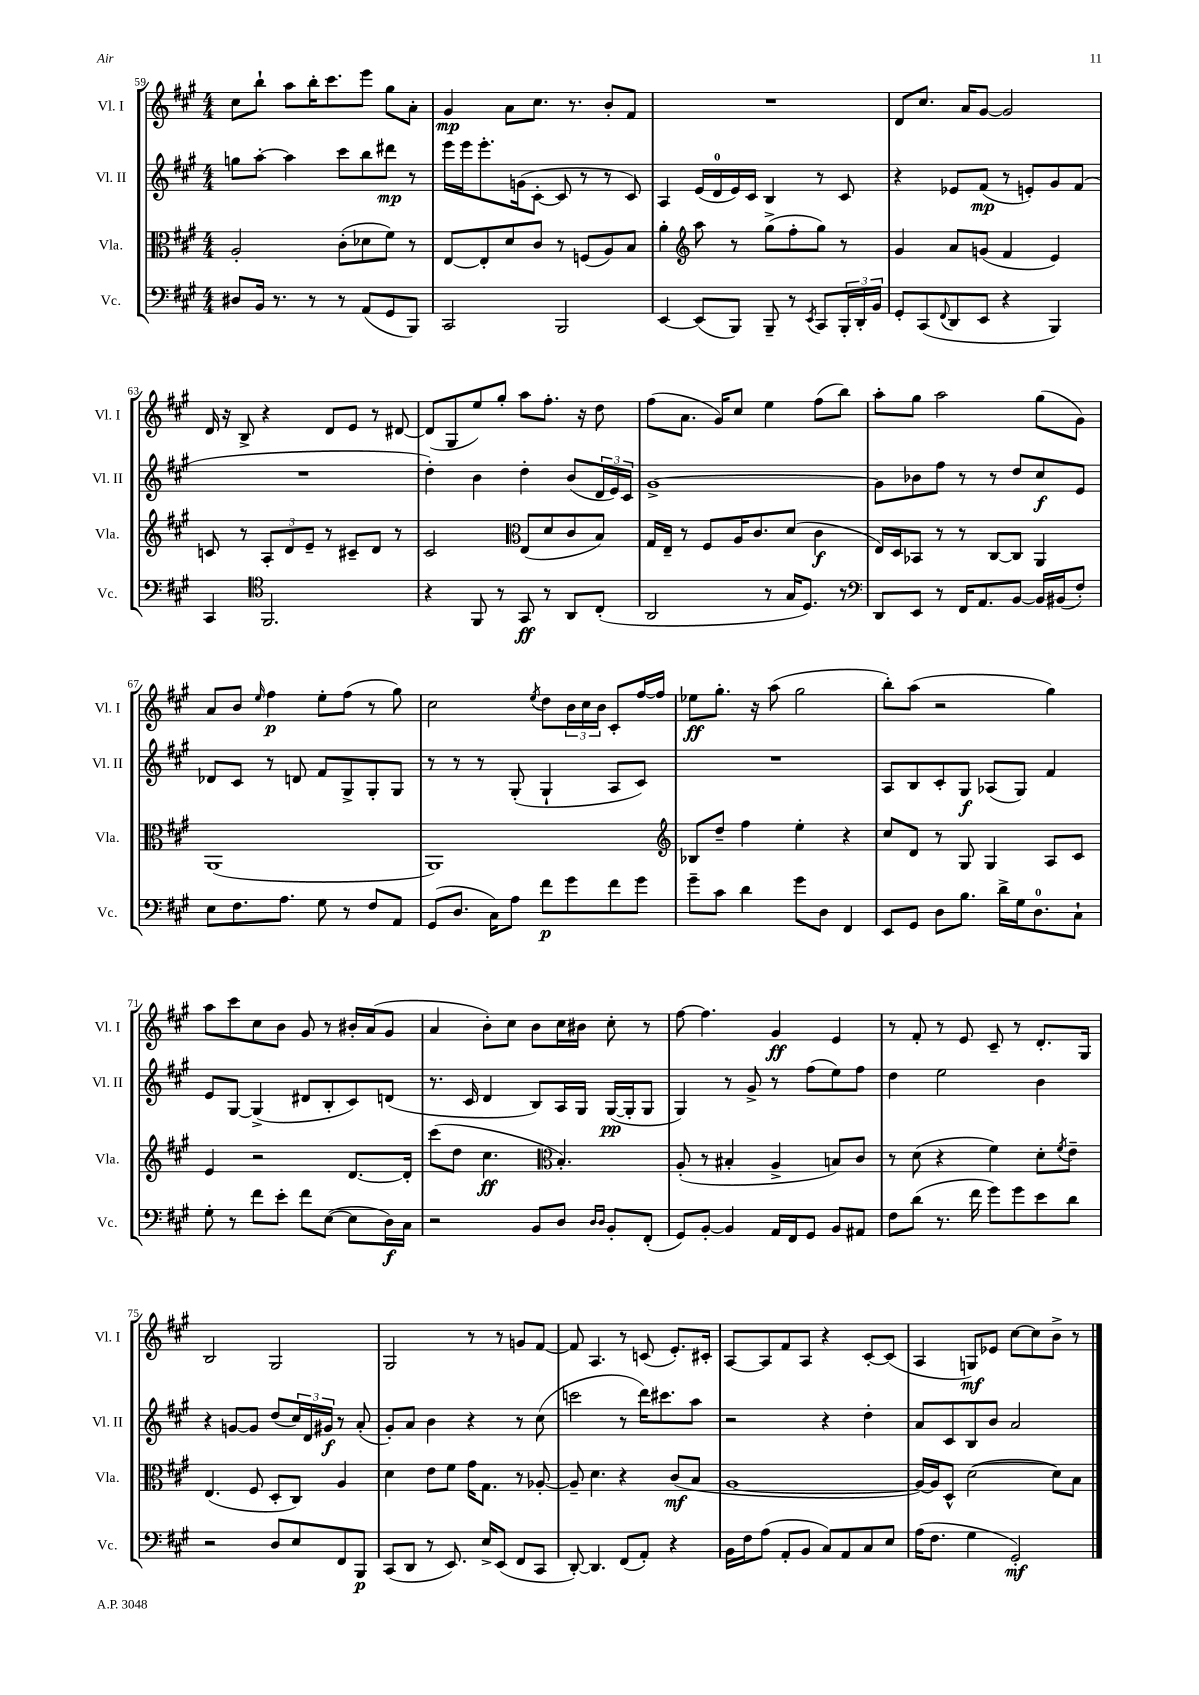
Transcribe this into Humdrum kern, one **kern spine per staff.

**kern	**dynam	**kern	**dynam	**kern	**dynam	**kern	**dynam
*part4	*part4	*part3	*part3	*part2	*part2	*part1	*part1
*staff4	*staff4	*staff3	*staff3	*staff2	*staff2	*staff1	*staff1
*I"Vc.	*	*I"Vla.	*	*I"Vl. II	*	*I"Vl. I	*
*I'Vc.	*	*I'Vla.	*	*I'Vl. II	*	*I'Vl. I	*
*clefF4	*	*clefC3	*	*clefG2	*	*clefG2	*
*k[f#c#g#]	*	*k[f#c#g#]	*	*k[f#c#g#]	*	*k[f#c#g#]	*
*M4/4	*	*M4/4	*	*M4/4	*	*M4/4	*
=59	=59	=59	=59	=59	=59	=59	=59
8D#X/L	.	2A'/	.	8ggn\L	.	8cc#\L	.
16BB/Jk	.	.	.	[8aa'\J	.	8bb`\J	.
8.r	.	.	.	.	.	.	.
.	.	.	.	4aa\]	.	8aa\L	.
8r	.	.	.	.	.	16bb'\K	.
.	.	.	.	.	.	8.ccc#\	.
8r	.	(8c#'\L	.	8ccc#\L	.	.	.
(8AA/L	.	8d-X\	.	8bb\	.	8eee\J	.
8GG#/	.	8f#\J)	.	8ddd#X\J	mp	8gg#\L	.
8BBB/J)	.	8r	.	8r	.	8a'\J	.
=60	=60	=60	=60	=60	=60	=60	=60
2CC#/	.	[8E/L	.	16eee\LL	.	4g#/	mp
.	.	.	.	16eee\J	.	.	.
.	.	8E'/]	.	8.eee'\	.	.	.
.	.	8d/	.	.	.	8a\L	.
.	.	.	.	(16gn\k	.	.	.
.	.	8c#/J	.	[8c#'\J	.	8.cc#\J	.
2BBB/	.	8r	.	8c#/]	.	.	.
.	.	.	.	.	.	8.r	.
.	.	(8Fn/L	.	8r	.	.	.
.	.	8A/)	.	8r	.	8b'/L	.
.	.	8B/J	.	8c#/)	.	8f#/J	.
=61	=61	=61	=61	=61	=61	=61	=61
[4EE/	.	4a'\	.	4A/	.	1r	.
*	*	*clefG2	*	*	*	*	*
(8EE/L]	.	8aa\	.	(16e/LL	.	.	.
.	.	.	.	16d/	.	.	.
8BBB/J)	.	8r	.	16e/)	.	.	.
.	.	.	.	16c#/JJ	.	.	.
8BBB~/	.	(8gg#^\L	.	4B/	.	.	.
8r	.	8ff#'\	.	.	.	.	.
8qEE/	.	.	.	.	.	.	.
8CC#/L	.	8gg#\J)	.	8r	.	.	.
24BBB'/L	.	8r	.	8c#/	.	.	.
24DD'/	.	.	.	.	.	.	.
24BB/JJ	.	.	.	.	.	.	.
=62	=62	=62	=62	=62	=62	=62	=62
8GG#'/L	.	4g#/	.	4r	.	8d/L	.
(8CC#/	.	.	.	.	.	8.cc#/J	.
8qqFF#/	.	.	.	.	.	.	.
8DD/	.	8a/L	.	8e-X/L	.	.	.
.	.	.	.	.	.	16a/KL	.
8EE/J	.	(8gn/J	.	(8f#/J	mp	[8g#/J	.
4r	.	4f#/	.	8r	.	2g#/]	.
.	.	.	.	8en'/L)	.	.	.
4BBB/)	.	4e/)	.	8g#/	.	.	.
.	.	.	.	(8f#/J	.	.	.
!!LO:LB:g=z
=63	=63	=63	=63	=63	=63	=63	=63
4CC#/	.	8cn/	.	1r	.	16d/	.
.	.	.	.	.	.	16r	.
.	.	8r	.	.	.	8B^/	.
*clefC4	*	*	*	*	*	*	*
2.FF#/	.	12A'/L	.	.	.	4r	.
.	.	12d/	.	.	.	.	.
.	.	12e~/J	.	.	.	.	.
.	.	8r	.	.	.	8d/L	.
.	.	8c#X~/L	.	.	.	8e/J	.
.	.	8d/J	.	.	.	8r	.
.	.	8r	.	.	.	[8d#X/	.
=64	=64	=64	=64	=64	=64	=64	=64
4r	.	2c#/	.	4dd'\)	.	(8d#/L]	.
.	.	.	.	.	.	8G#/	.
8FF#/	.	.	.	4b\	.	8ee/)	.
8r	.	.	.	.	.	8gg#'/J	.
*	*	*clefC3	*	*	*	*	*
8GG#/	ff	(8E/L	.	4dd'\	.	8aa\L	.
8r	.	8d/	.	.	.	8.ff#'\J	.
8AA/L	.	8c#/	.	(8b/L	.	.	.
.	.	.	.	.	.	16r	.
(8C#'/J	.	8B/J)	.	24d/L	.	8dd\	.
.	.	.	.	24e/)	.	.	.
.	.	.	.	24c#/JJ	.	.	.
=65	=65	=65	=65	=65	=65	=65	=65
2AA/	.	16G#/LL	.	[1g#^	.	(8ff#\L	.
.	.	16E~/JJ	.	.	.	.	.
.	.	8r	.	.	.	8.a\J	.
.	.	8F#/L	.	.	.	.	.
.	.	.	.	.	.	16g#/KL)	.
.	.	16A/K	.	.	.	8cc#/J	.
.	.	8.c#/	.	.	.	.	.
8r	.	.	.	.	.	4ee\	.
16G#/KL	.	(8d/J	.	.	.	.	.
8.D/J)	.	.	.	.	.	.	.
.	.	4c#\	f	.	.	(8ff#\L	.
8r	.	.	.	.	.	8bb\J)	.
=66	=66	=66	=66	=66	=66	=66	=66
*clefF4	*	*	*	*	*	*	*
8DD/L	.	16E/LL)	.	8g#\L]	.	8aa'\L	.
.	.	16D/J	.	.	.	.	.
8EE/J	.	8BB-X/J	.	8b-X\	.	8gg#\J	.
8r	.	8r	.	8ff#\J	.	2aa\	.
16FF#/KL	.	8r	.	8r	.	.	.
8.AA/	.	.	.	.	.	.	.
.	.	[8C#/L	.	8r	.	.	.
[8BB/J	.	8C#/J]	.	8dd/L	.	.	.
16BB/LL]	.	4AA/	.	8cc#/	f	(8gg#\L	.
(16BB#X/J	.	.	.	.	.	.	.
8F#'/J)	.	.	.	8e/J	.	8g#\J)	.
!!LO:LB:g=z
=67	=67	=67	=67	=67	=67	=67	=67
8E\L	.	(1AA	.	8d-X/L	.	8a/L	.
8.F#\	.	.	.	8c#/J	.	8b/J	.
.	.	.	.	.	.	16qqee/	.
.	.	.	.	8r	.	4ff#\	p
8.A\J	.	.	.	.	.	.	.
.	.	.	.	8dn/	.	.	.
8G#\	.	.	.	8f#/L	.	8ee'\L	.
8r	.	.	.	8G#^/	.	(8ff#\J	.
8F#/L	.	.	.	8G#'/	.	8r	.
8AA/J	.	.	.	8G#/J	.	8gg#\)	.
=68	=68	=68	=68	=68	=68	=68	=68
(8GG#/L	.	1AA)	.	8r	.	2cc#\	.
8.D/J	.	.	.	8r	.	.	.
.	.	.	.	8r	.	.	.
16C#\KL)	.	.	.	.	.	.	.
8A\J	.	.	.	(8G#'/	.	.	.
.	.	.	.	.	.	8qee/	.
8f#\L	p	.	.	4G#`/	.	8dd\L	.
8g#\	.	.	.	.	.	24b\L	.
.	.	.	.	.	.	24cc#\	.
.	.	.	.	.	.	24b\JJ	.
8f#\	.	.	.	8A/L	.	8c#'/L	.
8g#\J	.	.	.	8c#/J)	.	[16ff#/L	.
.	.	.	.	.	.	16ff#/JJ]	.
=69	=69	=69	=69	=69	=69	=69	=69
*	*	*clefG2	*	*	*	*	*
8g#~\L	.	8B-X/L	.	1r	.	8ee-X\L	ff
8c#\J	.	8dd~/J	.	.	.	8.gg#'\J	.
4d\	.	4ff#\	.	.	.	.	.
.	.	.	.	.	.	16r	.
.	.	.	.	.	.	(8aa\	.
8g#\L	.	4ee'\	.	.	.	2gg#\	.
8D\J	.	.	.	.	.	.	.
4FF#/	.	4r	.	.	.	.	.
=70	=70	=70	=70	=70	=70	=70	=70
8EE/L	.	8cc#/L	.	8A/L	.	8bb'\L)	.
8GG#/J	.	8d/J	.	8B/	.	(8aa\J	.
8D\L	.	8r	.	8c#'/	.	2r	.
8.B\J	.	8G#/	.	8G#/J	f	.	.
.	.	4G#/	.	(8A-X/L	.	.	.
16d^\LL	.	.	.	.	.	.	.
16G#\J	.	.	.	8G#/J)	.	.	.
8.D\	.	.	.	.	.	.	.
.	.	8A/L	.	4f#/	.	4gg#\)	.
8C#`\J	.	8c#/J	.	.	.	.	.
!!LO:LB:g=z
=71	=71	=71	=71	=71	=71	=71	=71
8G#'\	.	4e/	.	8e/L	.	8aa\L	.
8r	.	.	.	[8G#/J	.	8ccc#\	.
8f#\L	.	2r	.	(4G#^/]	.	8cc#\	.
8e'\J	.	.	.	.	.	8b\J	.
8f#\L	.	.	.	8d#X/L	.	8g#/	.
([8E\J	.	.	.	8B'/	.	8r	.
8E\L]	.	[8.d/L	.	8c#/)	.	16b#X'/LL	.
.	.	.	.	.	.	(16a/J	.
16D\L)	f	.	.	(8dn/J	.	8g#/J	.
16C#\JJ	.	16d'/Jk]	.	.	.	.	.
=72	=72	=72	=72	=72	=72	=72	=72
2r	.	(8ccc#\L	.	8.r	.	4a/	.
.	.	8dd\J	.	.	.	.	.
.	.	.	.	16c#/	.	.	.
.	.	4.cc#\	ff	4d/	.	8b'\L)	.
.	.	.	.	.	.	8cc#\J	.
8BB/L	.	.	.	8B/L)	.	8b\L	.
*	*	*clefC3	*	*	*	*	*
8D/J	.	4.B'/)	.	16A/L	.	16cc#\L	.
.	.	.	.	16G#/JJ	.	16b#X\JJ	.
16qqD/LL	.	.	.	.	.	.	.
16qqD/JJ	.	.	.	.	.	.	.
8BB'/L	.	.	.	([16G#/LL	pp	8cc#'\	.
.	.	.	.	16G#'/J]	.	.	.
(8FF#'/J	.	.	.	8G#/J	.	8r	.
=73	=73	=73	=73	=73	=73	=73	=73
8GG#/L)	.	(8A'/	.	4G#/)	.	[8ff#\	.
[8BB'/J	.	8r	.	.	.	4.ff#\]	.
4BB/]	.	4B#X'/	.	8r	.	.	.
.	.	.	.	8g#^/	.	.	.
16AA/LL	.	4A^/	.	8r	.	4g#/	ff
16FF#/J	.	.	.	.	.	.	.
8GG#/J	.	.	.	(8ff#\L	.	.	.
8BB/L	.	8Bn/L)	.	8ee\)	.	4e/	.
8AA#X/J	.	8c#/J	.	8ff#\J	.	.	.
=74	=74	=74	=74	=74	=74	=74	=74
8F#\L	.	8r	.	4dd\	.	8r	.
(8d\J	.	(8d\	.	.	.	8f#'/	.
8.r	.	4r	.	2ee\	.	8r	.
.	.	.	.	.	.	8e/	.
16f#\	.	.	.	.	.	.	.
8g#\L)	.	4f#\)	.	.	.	8c#~/	.
8g#\	.	.	.	.	.	8r	.
8e\	.	8d'\L	.	4b\	.	8.d'/L	.
.	.	8qf#/	.	.	.	.	.
8d\J	.	8e~\J	.	.	.	.	.
.	.	.	.	.	.	16G#/Jk	.
!!LO:LB:g=z
=75	=75	=75	=75	=75	=75	=75	=75
2r	.	(4.E/	.	4r	.	2B/	.
.	.	.	.	[8gn/L	.	.	.
.	.	8F#/	.	8g/J]	.	.	.
8D/L	.	8D'/L	.	(8dd/L	.	2G#/	.
8E/	.	8C#/J)	.	24cc#/L)	.	.	.
.	.	.	.	24d/	.	.	.
.	.	.	.	24g#X/JJ	f	.	.
8FF#/	.	4A/	.	8r	.	.	.
8BBB/J	p	.	.	(8a'/	.	.	.
=76	=76	=76	=76	=76	=76	=76	=76
(8CC#/L	.	4d\	.	8g#'/L)	.	2G#/	.
8DD/J	.	.	.	8a/J	.	.	.
8r	.	8e\L	.	4b\	.	.	.
8.EE/)	.	8f#\J	.	.	.	.	.
.	.	16g#\KL	.	4r	.	8r	.
16E^/KL	.	8.G#\J	.	.	.	.	.
(8EE/J	.	.	.	.	.	8r	.
8FF#/L	.	8r	.	8r	.	8gn/L	.
8CC#/J	.	[8A-X'/	.	(8cc#\	.	[8f#/J	.
=77	=77	=77	=77	=77	=77	=77	=77
[8DD'/)	.	8A-~/]	.	2cccn\	.	8f#/]	.
4.DD/]	.	4.d\	.	.	.	4.A/	.
(8FF#/L	.	4r	.	8r	.	8r	.
8AA'/J)	.	.	.	16ddd\KL)	.	(8cn/	.
.	.	.	.	8.ccc#X\	.	.	.
4r	.	(8c#/L	mf	.	.	8.e'/L)	.
.	.	8B/J	.	8aa\J	.	.	.
.	.	.	.	.	.	16c#X'/Jk	.
=78	=78	=78	=78	=78	=78	=78	=78
16BB\LL	.	[1A	.	2r	.	[8A/L	.
16F#\J	.	.	.	.	.	.	.
(8A\J	.	.	.	.	.	8A/]	.
8AA'/L	.	.	.	.	.	8f#/	.
8BB/J	.	.	.	.	.	8A/J	.
8C#/L)	.	.	.	4r	.	4r	.
8AA/	.	.	.	.	.	.	.
8C#/	.	.	.	4dd'\	.	[8c#'/L	.
8E/J	.	.	.	.	.	(8c#/J]	.
=79	=79	=79	=79	=79	=79	=79	=79
(16A\KL	.	16A/LL_)	.	8a/L	.	4A/	.
8.F#\J	.	16A/J]	.	.	.	.	.
.	.	8D^^/J	.	8c#/	.	.	.
4G#\	.	([2d\	.	8B/	.	8Gn/L)	mf
.	.	.	.	8b/J	.	8e-X/J	.
2GG#'/)	mf	.	.	2a/	.	[8cc#\L	.
.	.	.	.	.	.	8cc#\]	.
.	.	8d\L])	.	.	.	8b^\J	.
.	.	8B\J	.	.	.	8r	.
==	==	==	==	==	==	==	==
*-	*-	*-	*-	*-	*-	*-	*-
